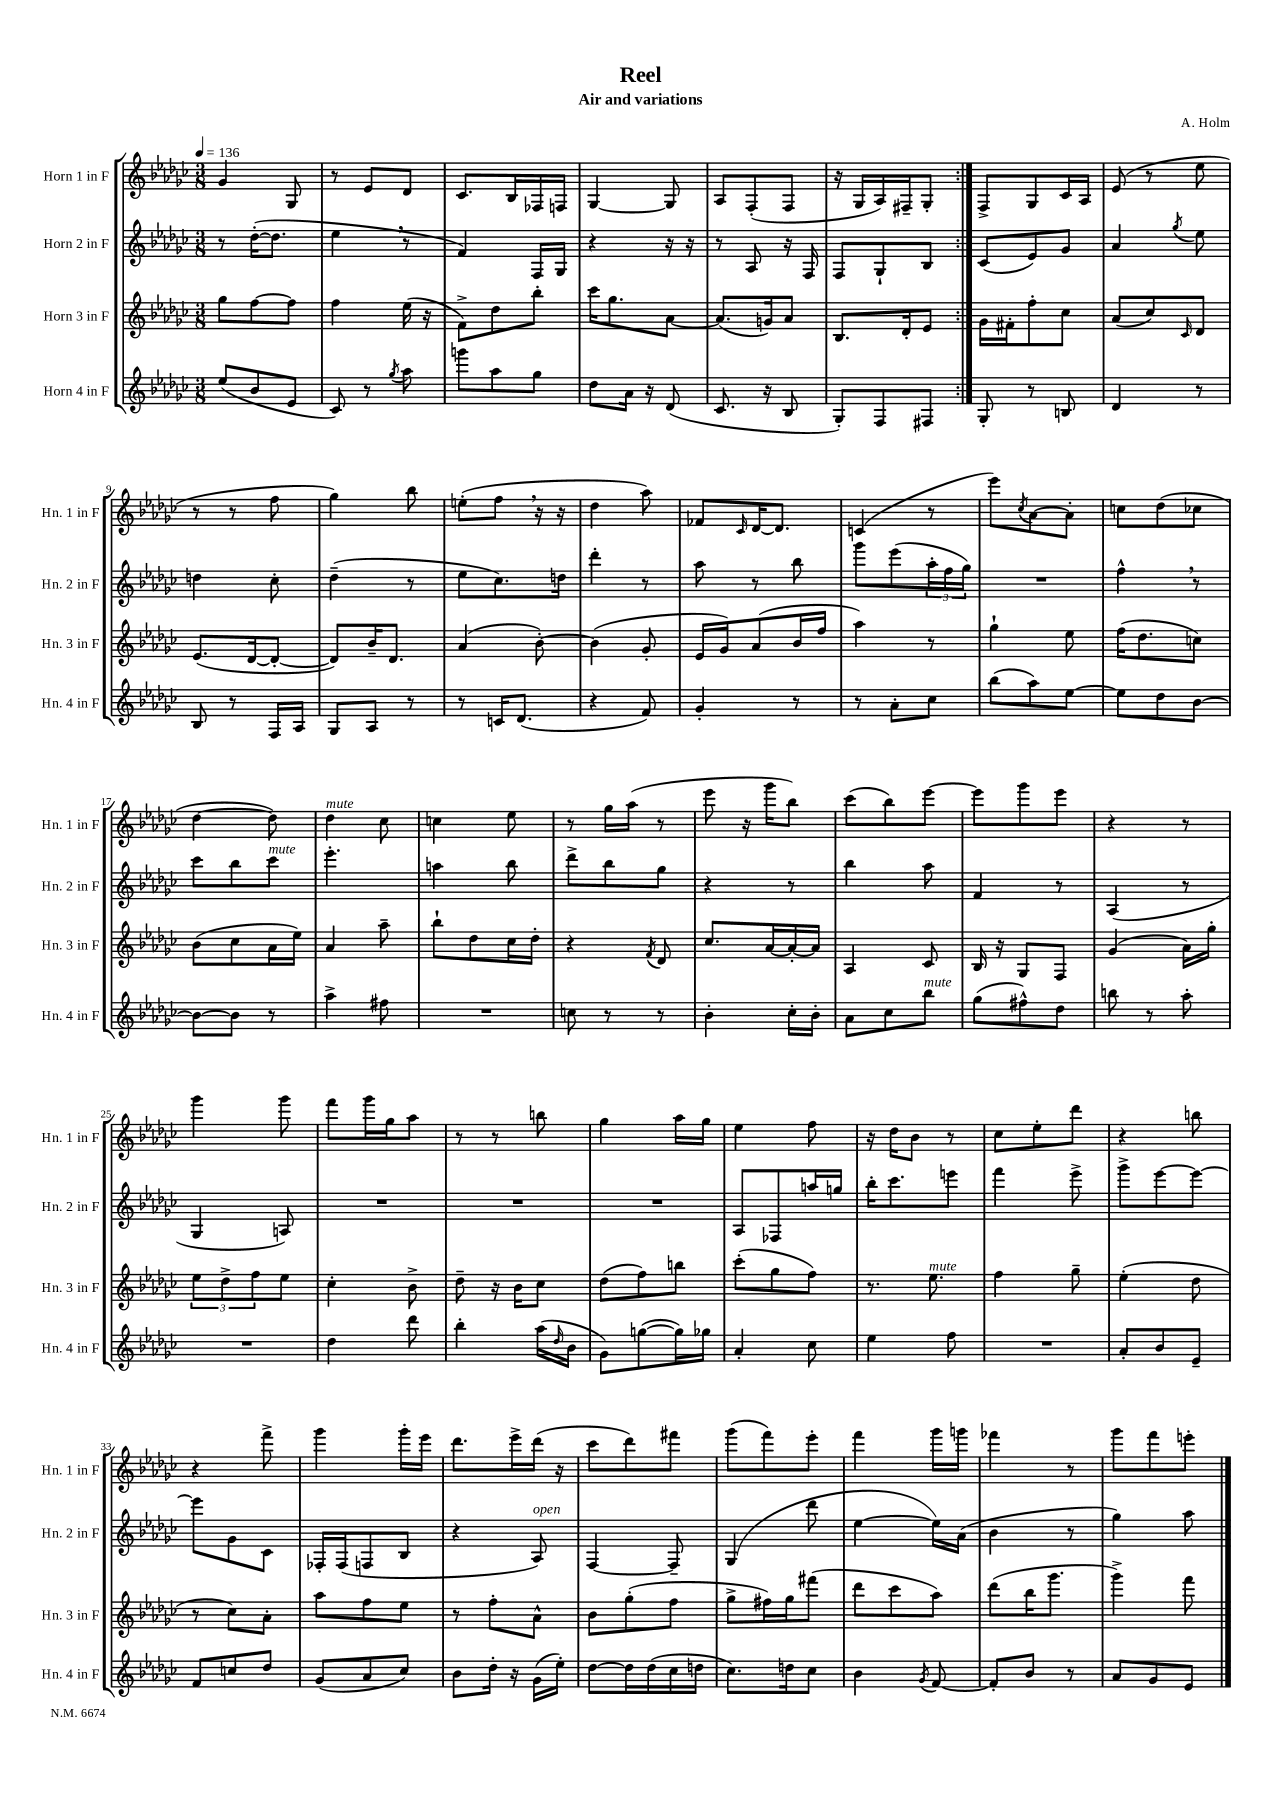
\header { title = "Reel" composer = "A. Holm" subtitle = "Air and variations" }
<<
\new StaffGroup <<
\new Staff = "s0" \with { instrumentName = "Horn 1 in F" shortInstrumentName = "Hn. 1 in F" } {
    \clef treble \key ges \major \numericTimeSignature \time 3/8 \tempo 4 = 136
    \repeat volta 2 { ges'4 ges8 |
    r8 ees'8 des'8 |
    ces'8. bes16 fes16 f16 |
    ges4~ ges8 |
    aes8 f8-.( f8 |
    r16 ges16 aes16) fis16-- ges8-. | }
    f8-> ges8 ces'16 aes16 |
    ees'8( r8 ees''8 |
    r8 r8 f''8 |
    ges''4) bes''8 |
    e''8-.( f''8 \breathe r16 r16 |
    des''4 aes''8) |
    fes'8 \grace { ces'16 } des'16~ des'8. |
    c'4( r8 |
    ees'''8) \acciaccatura { ces''8 } aes'8~ aes'8-. |
    c''8 des''8( ces''8 |
    des''4~ des''8) |
    des''4^\markup { \italic "mute" } ces''8 |
    c''4 ees''8 |
    r8 ges''16 aes''16( r8 |
    ees'''8 r16 ges'''16 bes''8) |
    ces'''8( bes''8) ees'''8~ |
    ees'''8 ges'''8 ees'''8 |
    r4 r8 |
    ges'''4 ges'''8 |
    f'''8 ges'''16 ges''16 aes''8 |
    r8 r8 b''8 |
    ges''4 aes''16 ges''16 |
    ees''4 f''8 |
    r16 des''16 bes'8 r8 |
    ces''8 ees''8-. des'''8 |
    r4 b''8 |
    r4 f'''8-> |
    ges'''4 ges'''16-. ees'''16 |
    des'''8. ees'''16-> des'''16( r16 |
    ces'''8 des'''8) fis'''8 |
    ges'''8( f'''8) ees'''8-. |
    f'''4 ges'''16 g'''16 |
    fes'''4 r8 |
    ges'''8 f'''8 e'''8-. \bar "|." |
}
\new Staff = "s1" \with { instrumentName = "Horn 2 in F" shortInstrumentName = "Hn. 2 in F" } {
    \clef treble \key ges \major \numericTimeSignature \time 3/8
    \repeat volta 2 { r8 des''16~-.( des''8. |
    ees''4 \breathe r8 |
    f'4) f16 ges16 |
    r4 r16 r16 |
    r8 aes8 r16 f16 |
    f8 ges8-! bes8 | }
    ces'8( ees'8) ges'8 |
    aes'4 \acciaccatura { ges''8 } ees''8 |
    d''4 ces''8-. |
    des''4--( r8 |
    ees''8 ces''8.) d''16 |
    des'''4-. r8 |
    aes''8 r8 bes''8 |
    ges'''8 ees'''8( \tuplet 3/2 { aes''16-. f''16 ges''16) } |
    R4. |
    f''4-^ \breathe r8 |
    ces'''8 bes''8 ces'''8^\markup { \italic "mute" } |
    ees'''4.-. |
    a''4 bes''8 |
    des'''8-> bes''8 ges''8 |
    r4 r8 |
    bes''4 aes''8 |
    f'4 r8 |
    aes4( r8 |
    ges4 a8) |
    R4. |
    R4. |
    R4. |
    aes8 fes8 a''16 g''16 |
    bes''16-. ces'''8. e'''8 |
    f'''4 ees'''8-> |
    ges'''8-> ees'''8~ ees'''8~ |
    ees'''8 ges'8 ces'8 |
    fes16-. fes16( f8 bes8 |
    r4 aes8^\markup { \italic "open" }) |
    f4~ f8-- |
    ges4( des'''8 |
    ees''4~ ees''16) aes'16( |
    bes'4 r8 |
    ges''4) aes''8 \bar "|." |
}
\new Staff = "s2" \with { instrumentName = "Horn 3 in F" shortInstrumentName = "Hn. 3 in F" } {
    \clef treble \key ges \major \numericTimeSignature \time 3/8
    \repeat volta 2 { ges''8 f''8~ f''8 |
    f''4 ees''16( r16 |
    f'8->) des''8 bes''8-. |
    ces'''16 ges''8. aes'8~ |
    aes'8.( g'16) aes'8 |
    bes8. des'16-. ees'8 | }
    ges'16 fis'16-. f''8-. ces''8 |
    aes'8( ces''8) \grace { ces'16 } des'8 |
    ees'8.( des'16~ des'8~-. |
    des'8) bes'16-- des'8. |
    aes'4( bes'8~-.) |
    bes'4( ges'8-. |
    ees'16 ges'16) aes'8( bes'16 f''16 |
    aes''4) r8 |
    ges''4-! ees''8 |
    f''16( des''8. c''8) |
    bes'8( ces''8 aes'16 ees''16) |
    aes'4 aes''8-- |
    bes''8-! des''8 ces''16 des''16-. |
    r4 \acciaccatura { f'8 } des'8 |
    ces''8. aes'16~ aes'16~-. aes'16 |
    aes4 ces'8 |
    bes16 r16 ges8 f8 |
    ges'4( aes'16) ges''16-. |
    \tuplet 3/2 { ees''8 des''8-> f''8 } ees''8 |
    ces''4-. bes'8-> |
    des''8-- r16 bes'16 ces''8 |
    des''8( f''8) b''8 |
    ces'''8-.( ges''8 f''8) |
    r8. ees''8.^\markup { \italic "mute" } |
    f''4 ges''8-- |
    ees''4-.( des''8 |
    r8 ces''8) aes'8-. |
    aes''8 f''8 ees''8 |
    r8 f''8-. aes'8-^ |
    bes'8 ges''8-.( f''8 |
    ges''8-> fis''16) ges''16 fis'''8( |
    des'''8 ces'''8 aes''8) |
    des'''8( bes''16 ges'''8. |
    ges'''4->) f'''8 \bar "|." |
}
\new Staff = "s3" \with { instrumentName = "Horn 4 in F" shortInstrumentName = "Hn. 4 in F" } {
    \clef treble \key ges \major \numericTimeSignature \time 3/8
    \repeat volta 2 { ees''8( bes'8 ees'8 |
    ces'8) r8 \acciaccatura { ges''8 } aes''8 |
    g'''8 aes''8 ges''8 |
    des''8 aes'16 r16 des'8( |
    ces'8. r16 bes8 |
    ges8-.) f8 fis8 | }
    ges8-. r8 b8 |
    des'4 r8 |
    bes8 r8 f16 aes16 |
    ges8 aes8 r8 |
    r8 c'16 des'8.( |
    r4 f'8) |
    ges'4-. r8 |
    r8 aes'8-. ces''8 |
    bes''8( aes''8) ees''8~ |
    ees''8 des''8 bes'8~ |
    bes'8~ bes'8 r8 |
    aes''4-> fis''8 |
    R4. |
    c''8 r8 r8 |
    bes'4-. ces''16-. bes'16-. |
    aes'8 ces''8 bes''8^\markup { \italic "mute" } |
    ges''8( fis''8-^) des''8 |
    b''8 r8 aes''8-. |
    R4. |
    des''4 des'''8 |
    bes''4-. aes''16( \grace { des''16 } bes'16 |
    ges'8) g''8~( g''16) ges''16 |
    aes'4-. ces''8 |
    ees''4 f''8 |
    R4. |
    aes'8-. bes'8 ees'8-- |
    f'8 c''8 des''8 |
    ges'8( aes'8 ces''8) |
    bes'8 des''16-. r16 ges'16( ees''16-.) |
    des''8~ des''16 des''16( ces''16 d''16 |
    ces''8.) d''16 ces''8 |
    bes'4 \acciaccatura { ges'8 } f'8~ |
    f'8-. bes'8 r8 |
    aes'8 ges'8 ees'8 \bar "|." |
}
>>
>>
